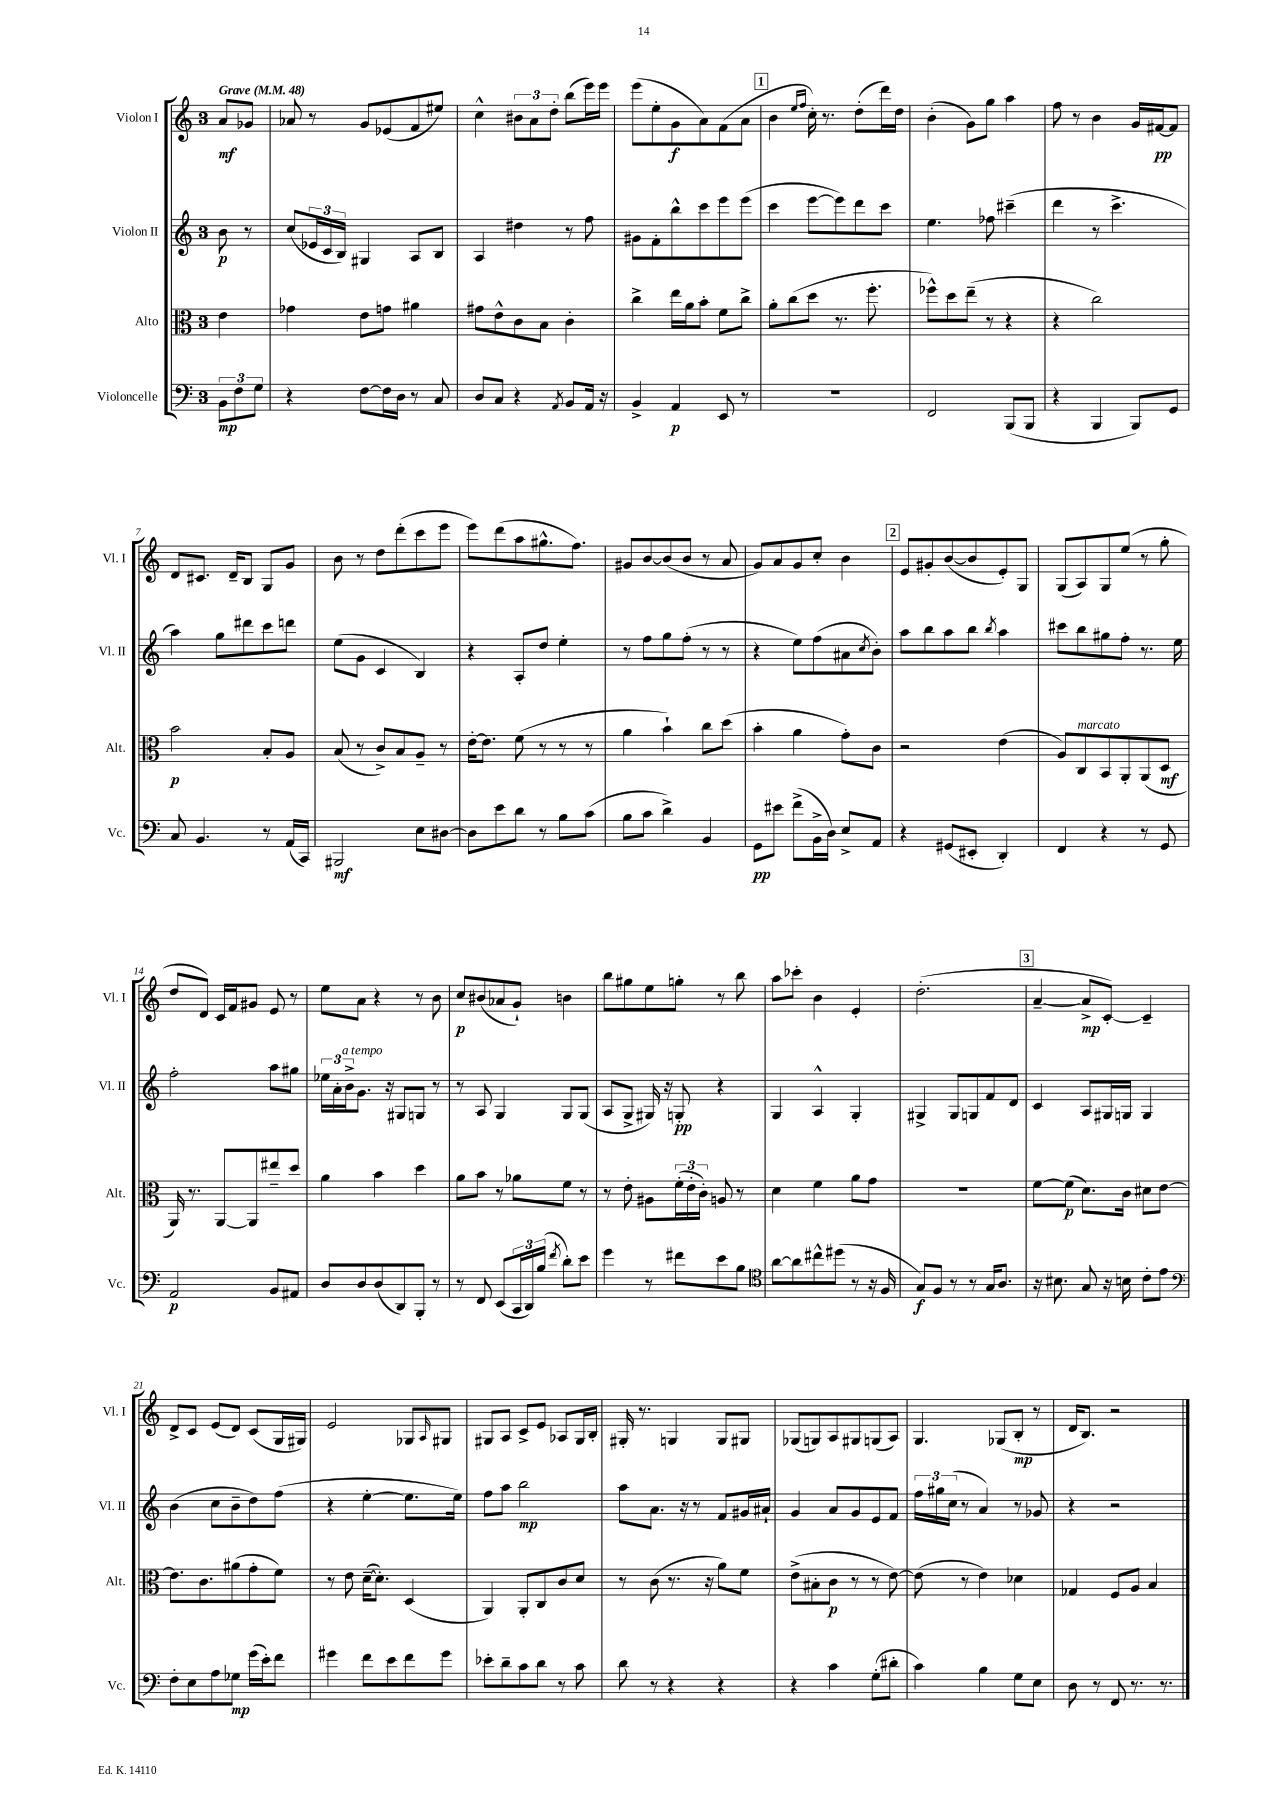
<<
\new StaffGroup <<
\new Staff = "s0" \with { instrumentName = "Violon I" shortInstrumentName = "Vl. I" } {
    \clef treble \key c \major \once \override Staff.TimeSignature.style = #'single-digit \time 3/4 \partial 4 \tempo "Grave" 4 = 48
    a'8\mf ges'8 |
    aes'8 r8 g'8 ees'8( f'8 eis''8) |
    c''4-^ \tuplet 3/2 { bis'8 a'8 d''8-. } b''8( e'''16) e'''16 |
    e'''8( e''8-. g'8\f a'8) f'8( a'8 |
    \mark \markup { \box "1" } b'4 \grace { e''16 f''16 } c''16-.) r8. d''8-.( d'''16) d''16 |
    b'4-.( g'8) g''8 a''4 |
    f''8 r8 b'4 g'16 fis'16~\pp fis'8 |
    d'8 cis'8. d'16-- b8 g8 g'8 |
    b'8 r8 d''8 d'''8-.( c'''8 e'''8 |
    e'''8) d'''8( a''8 gis''8.-^ f''8.) |
    gis'8 b'8~ b'8( b'8 r8 a'8 |
    g'8) a'8 g'8 c''8-. b'4 |
    \mark \markup { \box "2" } e'8 gis'8-. b'8~( b'8 e'8-.) g8 |
    g8( a8) g8 e''8( r8 g''8-. |
    d''8 d'8) c'16 f'16 gis'8 e'8 r8 |
    e''8 a'8 r4 r8 b'8 |
    c''8\p bis'8( aes'8 g'8-!) b'4 |
    b''8 gis''8 e''8 g''8-. r8 b''8 |
    a''8 ces'''8-. b'4 e'4-. |
    d''2.-.( |
    \mark \markup { \box "3" } a'4~-- a'8->\mp c'8~-.) c'4-- |
    d'8-> c'8 e'8( d'8) c'8( g16 gis16) |
    e'2 ges8 \grace { a16 } gis8 |
    gis8 a8 c'8-> e'8 aes8 gis16 b16-. |
    gis16-. r8. g4 g8 gis8 |
    ges8( g8) a8 gis8 g8( a8) |
    g4. ges8( b8-.\mp r8 |
    d'16 b8.) r2 \bar "|." |
}
\new Staff = "s1" \with { instrumentName = "Violon II" shortInstrumentName = "Vl. II" } {
    \clef treble \key c \major \once \override Staff.TimeSignature.style = #'single-digit \time 3/4 \partial 4
    b'8\p r8 |
    c''8( \tuplet 3/2 { ees'16 c'16 b16) } gis4 a8 b8 |
    a4 dis''4 r8 f''8 |
    gis'8 f'8-. b''8-^ c'''8 e'''8 e'''8( |
    \mark \markup { \box "1" } c'''4 e'''8~ e'''8) d'''8 c'''8 |
    e''4. fes''8 cis'''4--( |
    d'''4 r8 c'''4.-> |
    a''4) g''8 dis'''8 c'''8 d'''8 |
    e''8( g'8 c'4 b4) |
    r4 a8-. d''8 e''4-. |
    r8 f''8 g''8 f''8-.( r8 r8 |
    r4 e''8) f''8( ais'8 \acciaccatura { c''8 } b'8-.) |
    \mark \markup { \box "2" } a''8 b''8 a''8 b''8 \acciaccatura { b''8 } a''4 |
    cis'''8 b''8 gis''8 f''8-. r8. e''16 |
    f''2-. a''8 gis''8 |
    \tuplet 3/2 { ees''16 a'16-. b'16->^\markup { \italic "a tempo" } } g'8. r16 gis8 g8 r8 |
    r8 a8 g4 g8 g8( |
    a8 g8-> gis16) r16 g8-.\pp r4 |
    g4 a4-^ g4-. |
    gis4-> gis8 g8 f'8 d'8 |
    \mark \markup { \box "3" } c'4 a8 gis16 g16 g4 |
    b'4( c''8 b'8-- d''8) f''8( |
    r4 e''4~-. e''8. e''16) |
    f''8 a''8 b''2\mp |
    a''8 a'8. r16 r8 f'8 gis'16 ais'16-! |
    g'4 a'8 g'8 e'8 f'8 |
    \tuplet 3/2 { f''16 gis''16 c''16( } r8 a'4) r8 ges'8 |
    r4 r2 \bar "|." |
}
\new Staff = "s2" \with { instrumentName = "Alto" shortInstrumentName = "Alt." } {
    \clef alto \key c \major \once \override Staff.TimeSignature.style = #'single-digit \time 3/4 \partial 4
    e'4 |
    ges'4 e'8 g'8 ais'4 |
    gis'8 e'8-^ c'8 b8 c'4-. |
    c''4-> e''16 a'16 b'8-. f'8 c''8-> |
    \mark \markup { \box "1" } a'8-. c''8( d''8 r8. f''8.-. |
    fes''8-^) d''8 e''8--( r8 r4 |
    r4 c''2) |
    b'2\p b8-. a8 |
    b8( r8 c'8->) b8 a8-- r8 |
    e'16~-. e'8. f'8( r8 r8 r8 |
    a'4 b'4-!) c''8 d''8( |
    b'4-. a'4 g'8-.) c'8 |
    \mark \markup { \box "2" } r2 e'4( |
    a8) c8^\markup { \italic "marcato" } b,8 a,8-. a,8( d8\mf |
    a,16) r8. a,8~ a,8 eis''8-- d''8 |
    a'4 b'4 d''4 |
    a'8 b'8 r8 aes'8 f'8 r8 |
    r8 e'8-. ais8 \tuplet 3/2 { f'16-.( e'16-. c'16-.) } a8 r8 |
    d'4 f'4 a'8 g'8 |
    R2. |
    \mark \markup { \box "3" } f'8~ f'8\p( d'8.) c'16 dis'8 e'8~ |
    e'8. c'8. ais'8( g'8-. f'8) |
    r8 e'8 d'16~--( d'8.-.) d4( |
    a,4) a,8-. c8 c'8 d'8 |
    r8 c'8( r8. r16 a'8) f'8 |
    e'8->( bis8-. c'8\p r8 r8 e'8~) |
    e'8( r8 e'4) des'4 |
    ges4 f8 a8 b4 \bar "|." |
}
\new Staff = "s3" \with { instrumentName = "Violoncelle" shortInstrumentName = "Vc." } {
    \clef bass \key c \major \once \override Staff.TimeSignature.style = #'single-digit \time 3/4 \partial 4
    \tuplet 3/2 { b,8\mp f8 g8 } |
    r4 f8~ f16 d16 r8 c8 |
    d8 c8 r4 \acciaccatura { a,8 } b,8 a,16 r16 |
    b,4-> a,4\p e,8 r8 |
    \mark \markup { \box "1" } R2. |
    f,2 b,,8( b,,8 |
    r4 b,,4 b,,8) g,8 |
    c8 b,4. r8 a,16( c,16) |
    bis,,2\mf e8 dis8~ |
    dis8 e'8 d'8 r8 b8 c'8( |
    b8 c'8 d'4->) b,4 |
    g,8\pp eis'8 f'8->( b,16-> d16) e8-> a,8 |
    \mark \markup { \box "2" } r4 gis,8( eis,8-. d,4-.) |
    f,4 r4 r8 g,8 |
    a,2\p b,8 ais,8 |
    d8 d8 d8( d,8) b,,8-. r8 |
    r8 f,8 e,8( \tuplet 3/2 { c,16 d,16) b16( } \acciaccatura { f'8 } d'8-.) e'8 |
    g'4 r8 fis'8 e'8 b8 |
    \clef tenor a'8~ a'8 cis''8-^ dis''8( r8 r16 f16 |
    g8\f) f8 r8 r8 g16 a8. |
    \mark \markup { \box "3" } r16 bis8. g8 r16 b16 c'8-. e'8 |
    \clef bass f8-. e8 a8 ges8\mp g'16( e'16-.) f'8 |
    gis'4 f'8 e'8 f'8 gis'8 |
    ees'8-. d'8-- c'8 d'8 r8 c'8 |
    d'8 r8 r4 r4 |
    r4 c'4 g8-.( dis'8-. |
    c'4) b4 g8 e8 |
    d8 r8 f,8 r8. r8. \bar "|." |
}
>>
>>
